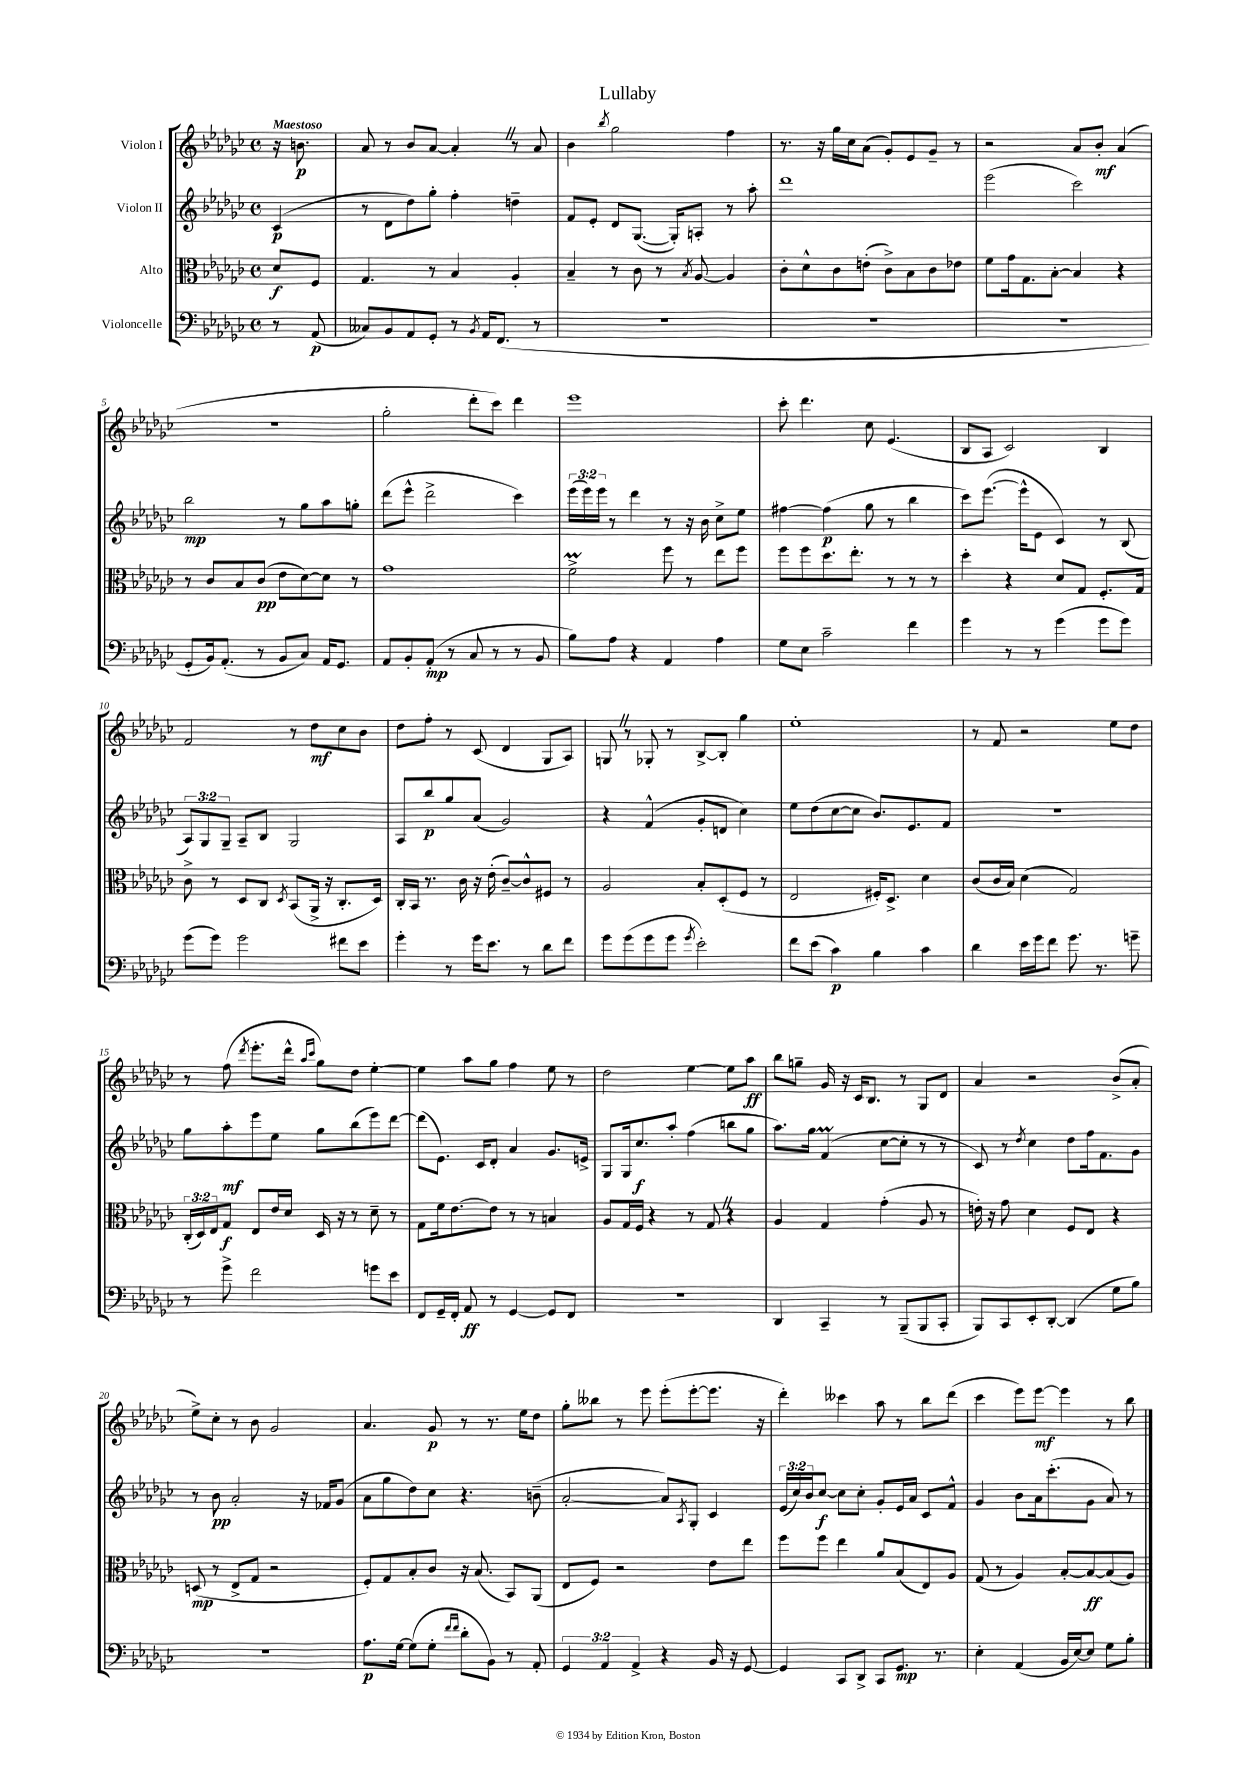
\header { title = "Lullaby" }
<<
\new StaffGroup <<
\new Staff = "s0" \with { instrumentName = "Violon I" } {
    \clef treble \key ges \major \defaultTimeSignature \time 4/4 \partial 4 \tempo "Maestoso"
    r16 b'8.\p |
    aes'8 r8 bes'8 aes'8~ aes'4-. \once \override BreathingSign.text = \markup { \musicglyph "scripts.caesura.straight" } \breathe r8 aes'8 |
    bes'4 \acciaccatura { bes''8 } ges''2 f''4 |
    r8. r16 ges''16 ces''16 aes'8( ges'8-.) ees'8 ges'8-- r8 |
    r2 aes'8 bes'8-.\mf aes'4( |
    R1 |
    ges''2-. des'''8-. ces'''8) des'''4 |
    ees'''1 |
    ces'''8-. des'''4. ces''8 ees'4.( |
    bes8 aes8 ces'2) bes4 |
    f'2 r8 des''8\mf ces''8 bes'8 |
    des''8 f''8-. r8 ces'8( des'4 ges8 aes8) |
    g8 \once \override BreathingSign.text = \markup { \musicglyph "scripts.caesura.straight" } \breathe r8 ges8-. r8 bes8~-> bes8-. ges''4 |
    ees''1-. |
    r8 f'8 r2 ees''8 des''8 |
    r8 f''8( \acciaccatura { des'''8 } ees'''8.-. des'''16-^ \grace { aes''16 ces'''16 } ges''8) des''8 ees''4~-. |
    ees''4 aes''8 ges''8 f''4 ees''8 r8 |
    des''2 ees''4~ ees''8 aes''8\ff |
    bes''8 g''8-- ges'16 r16 ces'16 bes8. r8 ges8 des'8 |
    aes'4 r2 bes'8->( aes'8-. |
    ees''8->) ces''8-. r8 bes'8 ges'2 |
    aes'4. ges'8\p r8 r8. ees''16 des''8 |
    ges''8-. beses''8 r8 ees'''8 ees'''8-.( ees'''8~-. ees'''8. r16 |
    des'''4-.) ceses'''4 aes''8 r8 bes''8 des'''8( |
    ces'''4 ees'''8) ees'''8~\mf ees'''4 r8 bes''8 \bar "|." |
}
\new Staff = "s1" \with { instrumentName = "Violon II" } {
    \clef treble \key ges \major \defaultTimeSignature \time 4/4 \override Staff.TupletNumber.text = #tuplet-number::calc-fraction-text \partial 4
    ces'4\p( |
    r8 des'8 des''8) ges''8-. f''4-. d''4-- |
    f'8 ees'8-. des'8 ges8.~( ges16-.) a8-. r8 aes''8-. |
    des'''1 |
    ees'''2( ces'''2) |
    bes''2\mp r8 ges''8 aes''8 g''8-. |
    des'''8( ees'''8-^ des'''2-> ces'''4) |
    \tuplet 3/2 { ees'''16( ees'''16) ees'''16 } r8 des'''4 r8 r16 bes'16 ces''8-> ees''8 |
    fis''4~ fis''4\p( ges''8 r8 bes''4 |
    ces'''8) ees'''8.~( ees'''16-^ ees'8 ces'4) r8 bes8( |
    \tuplet 3/2 { aes8) ges8 ges8-- } aes8-- bes8 ges2 |
    aes8 bes''8\p ges''8 aes'8( ges'2) |
    r4 f'4-^( ges'8-. d'8 ces''4) |
    ees''8 des''8( ces''8~ ces''8 bes'8.) ees'8. f'8 |
    R1 |
    ges''8 aes''8-.\mf ees'''8 ees''8 ges''8 bes''8( ees'''8) des'''8~ |
    des'''8( ees'8.) ces'16 des'8-. aes'4 ges'8. e'16-> |
    ges8 ges16 ces''8.\f aes''8-. f''4( b''8 ges''8 |
    aes''8.) ges''16 f'4\prall( ces''8~ ces''8-. r8 r8 |
    ces'8) r8 \acciaccatura { des''8 } ces''4 des''8 f''16 f'8. ges'8 |
    r8 bes'8\pp aes'2-. r16 fes'16 ges'8( |
    aes'8 ges''8 des''8) ces''8 r4. b'8--( |
    aes'2~-. aes'8) \acciaccatura { aes8 } ges8-. ces'4 |
    \tuplet 3/2 { ees'16( ces''16) bes'16 } ces''8~\f ces''8 ces''8-. ges'8-. ees'16 aes'16 ces'8 f'8-^ |
    ges'4 bes'8 aes'16 ces'''8.-.( ges'8 aes'8) r8 \bar "|." |
}
\new Staff = "s2" \with { instrumentName = "Alto" } {
    \clef alto \key ges \major \defaultTimeSignature \time 4/4 \override Staff.TupletNumber.text = #tuplet-number::calc-fraction-text \partial 4
    des'8\f f8 |
    ges4. r8 bes4 aes4-. |
    bes4-- r8 ces'8 r8 \acciaccatura { bes8 } aes8~ aes4 |
    ces'8-. des'8-^ ces'8 e'8-.( ces'8->) bes8 ces'8 ees'8 |
    f'8 ges'16 ges8. bes8~-. bes4 r4 |
    r8 ces'8 bes8 ces'8\pp( ees'8 des'8~) des'8 r8 |
    ges'1 |
    f'2->\prall f''8 r8 ees''8 f''8 |
    f''8 f''8 des''8. ees''8.-. r8 r8 r8 |
    des''4-. r4 des'8 ges8 f8.-. ges16 |
    ces'8-> r8 des8 ces8 \acciaccatura { des8 } bes,8( aes,16-> r16 ces8.-. des16) |
    ces16-. bes,16 r8. ces'16 r16 ees'16-.( ces'8~--) ces'8-^ fis8 r8 |
    aes2 bes8-. des8-.( f8 r8 |
    ees2 fis16-.) des8.-> des'4 |
    ces'8( ces'16 bes16) des'4( ges2) |
    \tuplet 3/2 { ces16-.( des16) ees16 } ges8\f ees8 ees'16 des'16 des16 r16 r8 des'8-- r8 |
    ges8 f'16 ees'8.~ ees'8 r8 r8 b4 |
    aes8 ges16 f16 r4 r8 ges8 \once \override BreathingSign.text = \markup { \musicglyph "scripts.caesura.straight" } \breathe r4 |
    aes4 ges4 ges'4-.( aes8 r8 |
    e'16-.) r16 ges'8 des'4 f8 ees8 r4 |
    d8\mp( r8 ees8-> ges8 r2 |
    f8-.) ges8 bes8-. ces'8 r16 bes8.( bes,8) aes,8( |
    ees8 f8) r2 ees'8 ees''8 |
    f''8 f''8 ees''4 aes'8 bes8( ees8) aes8 |
    ges8( r8 aes4) bes8~-. bes8~\ff bes8( aes8) \bar "|." |
}
\new Staff = "s3" \with { instrumentName = "Violoncelle" } {
    \clef bass \key ges \major \defaultTimeSignature \time 4/4 \override Staff.TupletNumber.text = #tuplet-number::calc-fraction-text \partial 4
    r8 aes,8\p( |
    ceses8) bes,8 aes,8 ges,8-. r8 \acciaccatura { bes,8 } aes,16 f,8.( r8 |
    R1 |
    R1 |
    R1 |
    ges,8-. bes,16) aes,8.-.( r8 bes,8 ces8) aes,16 ges,8. |
    aes,8 bes,8-. aes,8-.\mp( r8 ces8 r8 r8 bes,8 |
    bes8) aes8 r4 aes,4 aes4 |
    ges8 ees8 ces'2-- f'4 |
    ges'4 r8 r8 ges'4( ges'8 ges'8) |
    ges'8( ges'8) ges'2 fis'8 ees'8 |
    ges'4-. r8 ges'16 ees'8. r8 des'8 f'8 |
    ges'8 ges'8( ges'8 ges'8 \acciaccatura { ges'8 } ees'2-.) |
    f'8 ees'8( ces'4\p) bes4 ces'4 |
    des'4 ees'16 ges'16 f'8 ges'8. r8. g'8-- |
    r8 ges'8-> f'2 g'8 ees'8 |
    f,8 ges,16-- f,16-. aes,8\ff r8 ges,4~ ges,8 f,8 |
    R1 |
    des,4 ces,4-- r8 bes,,8--( bes,,8 ces,8-. |
    bes,,8) ces,8 ees,8-. des,8~-. des,4( ges8 bes8) |
    R1 |
    aes8.\p ges16~ ges8( ges8-. \grace { f'16 f'16 } des'8-. bes,8) r8 aes,8-. |
    \tuplet 3/2 { ges,4 aes,4 aes,4-> } r4 bes,16 r16 ges,8~ |
    ges,4 ces,8 des,8-> ces,8 ges,8.\mp r8. |
    ees4-. aes,4( bes,16 ees16~) ees8 ges8 bes8-. \bar "|." |
}
>>
>>
